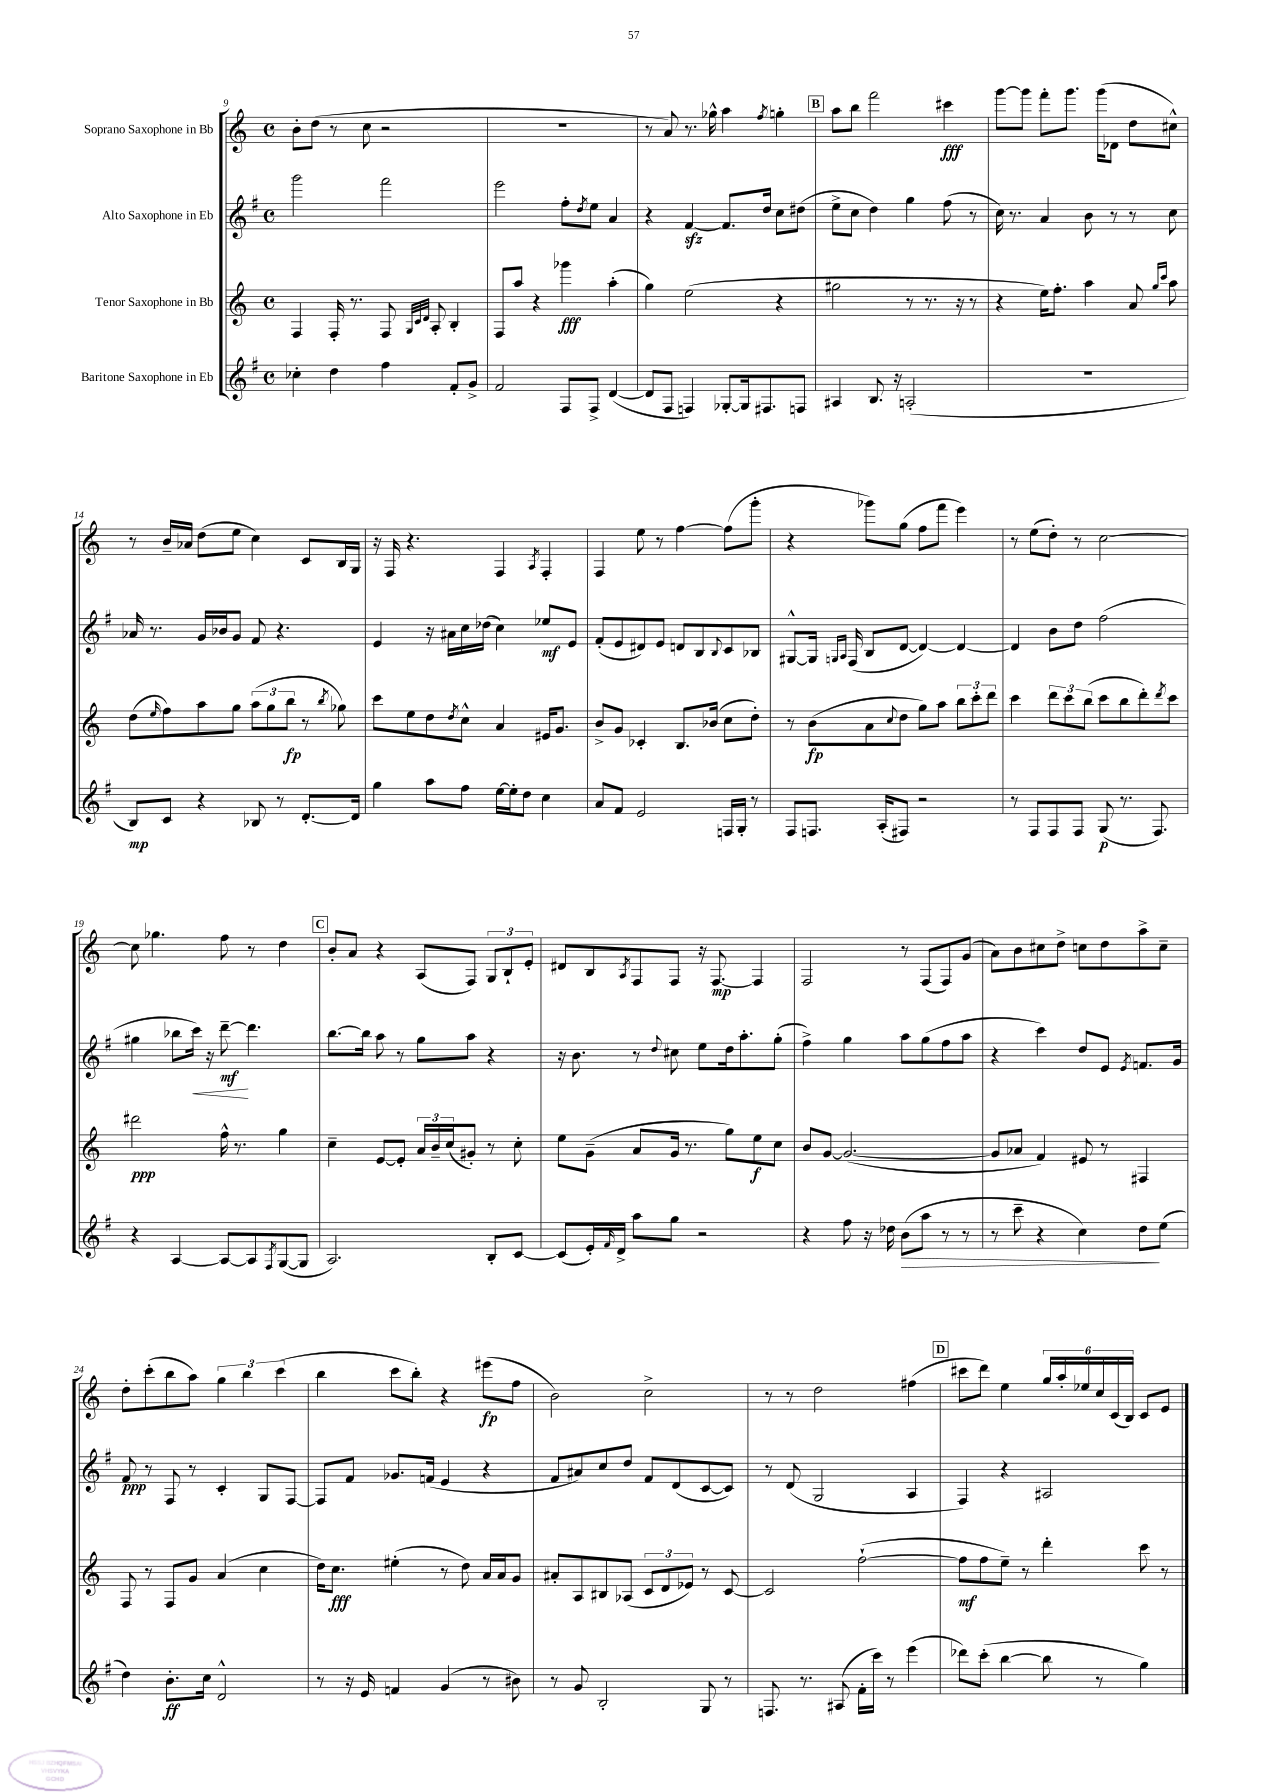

**kern	**kern	**kern	**kern
*staff4	*staff3	*staff2	*staff1
*clefG2	*clefG2	*clefG2	*clefG2
*k[f#]	*k[]	*k[f#]	*k[]
*M4/4	*M4/4	*M4/4	*M4/4
*met(c)	*met(c)	*met(c)	*met(c)
4cc-'	4F	2ggg	8b'
.	.	.	(8dd
4dd	16F'	.	8r
.	8.r	.	.
.	.	.	8cc
4ff#	8F	2fff#	2r
.	32qqG	.	.
.	32qqc	.	.
.	32qqd	.	.
.	8A'	.	.
8f#'	4B'	.	.
8g^	.	.	.
=	=	=	=
2f#	8F	2eee	1r
.	8aa	.	.
.	4r	.	.
8F#	4ggg-	8ff#'	.
.	.	8qdd	.
8F#^	.	8ee	.
([4d	(4aa'	4a	.
=	=	=	=
8d]	4gg)	4r	8r
8F#	.	.	8a)
4F)	(2ee	[4f#	8.r
.	.	.	16gg-^^
[8G-'	.	8.f#]	4aa
16G-]	.	.	.
8.F#	.	16dd	.
.	.	.	8qff
.	4r	8cc	4gg'
8F	.	(8dd#	.
=	=	=	=
4A#	2gg#	8ee^	8aa
.	.	8cc	8bb
8.B	.	4dd)	2fff
16r	.	.	.
(2A'	8r	4gg	.
.	8.r	.	.
.	.	(8ff#	4ccc#
.	16r	.	.
.	8r	8r	.
=	=	=	=
1r	4r	16cc)	[8ggg
.	.	8.r	.
.	.	.	8ggg]
.	16ee)	4a	8fff'
.	8.ff'	.	.
.	.	.	8.ggg
.	4aa	8b	.
.	.	.	(16ggg
.	.	8r	8d-
.	8a	8r	8dd
.	16qqgg	.	.
.	16qqccc	.	.
.	8aa	8cc	8cc#^^)
=	=	=	=
8B)	(8dd	16a-	8r
.	.	8.r	.
.	16qqee	.	.
8c	8ff)	.	16b~
.	.	.	16a-
4r	8aa	16g	(8dd
.	.	16b-	.
.	8gg	8g	8ee
8B-	(12aa	8f#	4cc)
.	12gg	.	.
8r	.	4.r	.
.	12bb	.	.
[8.d'	8r	.	8c
.	8qbb	.	.
.	8gg-)	.	16B
16d]	.	.	16G
=	=	=	=
4gg	8ccc	4e	16r
.	.	.	16F
.	8ee	.	4.r
8aa	8dd	16r	.
.	.	16a#	.
.	8qdd	.	.
8ff#	8cc^^	16cc	.
.	.	(16dd-	.
[16ee	4a	4cc)	4F
16ee']	.	.	.
8dd	.	.	.
.	.	.	8qA
4cc	16e#	8ee-	4F'
.	8.g	.	.
.	.	8e	.
=	=	=	=
8a	8b^	(8f#'	4F
8f#	8g	8e	.
2e	4c-'	8d#)	8ee
.	.	8e	8r
.	8.B	8d	[4ff
.	.	8B	.
.	(16b-	.	.
.	.	8qqB	.
16F	8cc	8c	(8ff]
16G'	.	.	.
8r	8dd')	8B-	8ggg'
=	=	=	=
8F#	8r	[8G#^^	4r
8.F	(8b	16G#]	.
.	.	16qqG	.
.	.	16qqA	.
.	.	(16F#	.
.	8a	8B	8ggg-)
(16A'	.	.	.
.	8qqcc	.	.
8F#)	8dd	[8d	(8gg
2r	8gg)	4d_)	8ff
.	8aa	.	8fff
.	12bb	4d_	4eee)
.	12ccc'	.	.
.	12ddd	.	.
=	=	=	=
8r	4ccc	4d]	8r
8F#	.	.	(8ee
8F#	12ddd	8b	8dd')
.	12ccc	.	.
8F#	.	8dd	8r
.	(12bb	.	.
(8G	8ccc	(2ff#	[2cc
8.r	8bb	.	.
.	8ddd')	.	.
8.F#)	.	.	.
.	8qddd	.	.
.	8ccc	.	.
=	=	=	=
4r	2ddd#	4gg#	8cc]
.	.	.	4.gg-
[4A	.	8bb-	.
.	.	16ccc)	.
.	.	16r	.
8A_	16ff^^	[8ddd~	8ff
.	8.r	.	.
8A]	.	4.ddd]	8r
8qF#	.	.	.
([8G	4gg	.	4dd
8G]	.	.	.
=	=	=	=
2.A)	4cc~	[8.bb	8b'
.	.	.	8a
.	.	16bb]	.
.	[8e	8aa	4r
.	8e']	8r	.
.	24a	8gg	(8A
.	24b~	.	.
.	(24cc	.	.
.	8g#')	8aa	8F)
8B'	8r	4r	12G
.	.	.	12B`
[8c	8cc'	.	.
.	.	.	12e'
=	=	=	=
(8c]	8ee	16r	8d#
.	.	8.b	.
16e')	(8g~	.	8B
16qqf#	.	.	.
16d^	.	.	.
.	.	.	8qA
8aa	8a	8r	8F
.	.	8qqdd	.
8gg	16g	8cc#	8F
.	8.r	.	.
2r	.	8ee	16r
.	.	.	[8.F
.	8gg)	16dd	.
.	.	8.aa'	.
.	8ee	.	4F]
.	8cc	(8gg'	.
=	=	=	=
4r	8b	4ff#^)	2F
.	[8g	.	.
8ff#	(2.g_	4gg	.
16r	.	.	.
16dd-	.	.	.
(8b	.	8aa	8r
8aa	.	(8gg	(8F
8r	.	8ff#	8F)
8r	.	8aa	(8g
=	=	=	=
8r	8g]	4r	8a)
8ccc~	8a-	.	8b
4r	4f)	4ccc)	8cc#
.	.	.	8dd^
4cc)	8e#	8dd	8cc
.	8r	8e	8dd
.	.	8qe	.
8dd	4F#	8.f	8aa^
(8ee	.	.	8cc~
.	.	16g	.
=	=	=	=
4dd)	8F	8f#	8dd'
.	8r	8r	(8ccc'
8.b'	8F	8F#	8bb
.	8g	8r	8aa)
16cc	.	.	.
2d^^	(4a	4c'	6gg
.	.	.	6bb
.	4cc	8G	.
.	.	.	(6ccc
.	.	[8F#	.
=	=	=	=
8r	16dd)	8F#]	4bb
.	8.cc	.	.
16r	.	8f#	.
16e	.	.	.
4f	(4ee#'	8.g-	8ccc
.	.	.	8bb')
.	.	(16f	.
(4g	8r	4e	4r
.	8dd)	.	.
8r	16a	4r	(8eee#
.	16a	.	.
8b#)	8g	.	8ff
=	=	=	=
8r	8a#'	8f#	2b)
8g	8A	8a#)	.
2B'	8B#	8cc	.
.	(8A-	8dd	.
.	12c	8f#	2cc^
.	12d	.	.
.	.	(8d	.
.	12e-)	.	.
8G	8r	[8c	.
8r	[8c	8c])	.
=	=	=	=
8.F	2c]	8r	8r
.	.	(8d	8r
8.r	.	.	.
.	.	2G	2dd
(8A#	.	.	.
16f#'	([2ff`	.	.
16ccc)	.	.	.
8r	.	.	.
(4eee	.	4A	(4ff#
=	=	=	=
8ddd-)	8ff]	4F#)	8ccc#
(8ccc'	8ff	.	8ddd)
[4bb	8ee~)	4r	4ee
.	8r	.	.
8bb]	4ddd'	2A#	24gg
.	.	.	24aa'
.	.	.	24ee-
8r	.	.	24cc
.	.	.	(24c
.	.	.	24B)
4gg)	8ccc	.	8c
.	8r	.	8e
==	==	==	==
*-	*-	*-	*-
